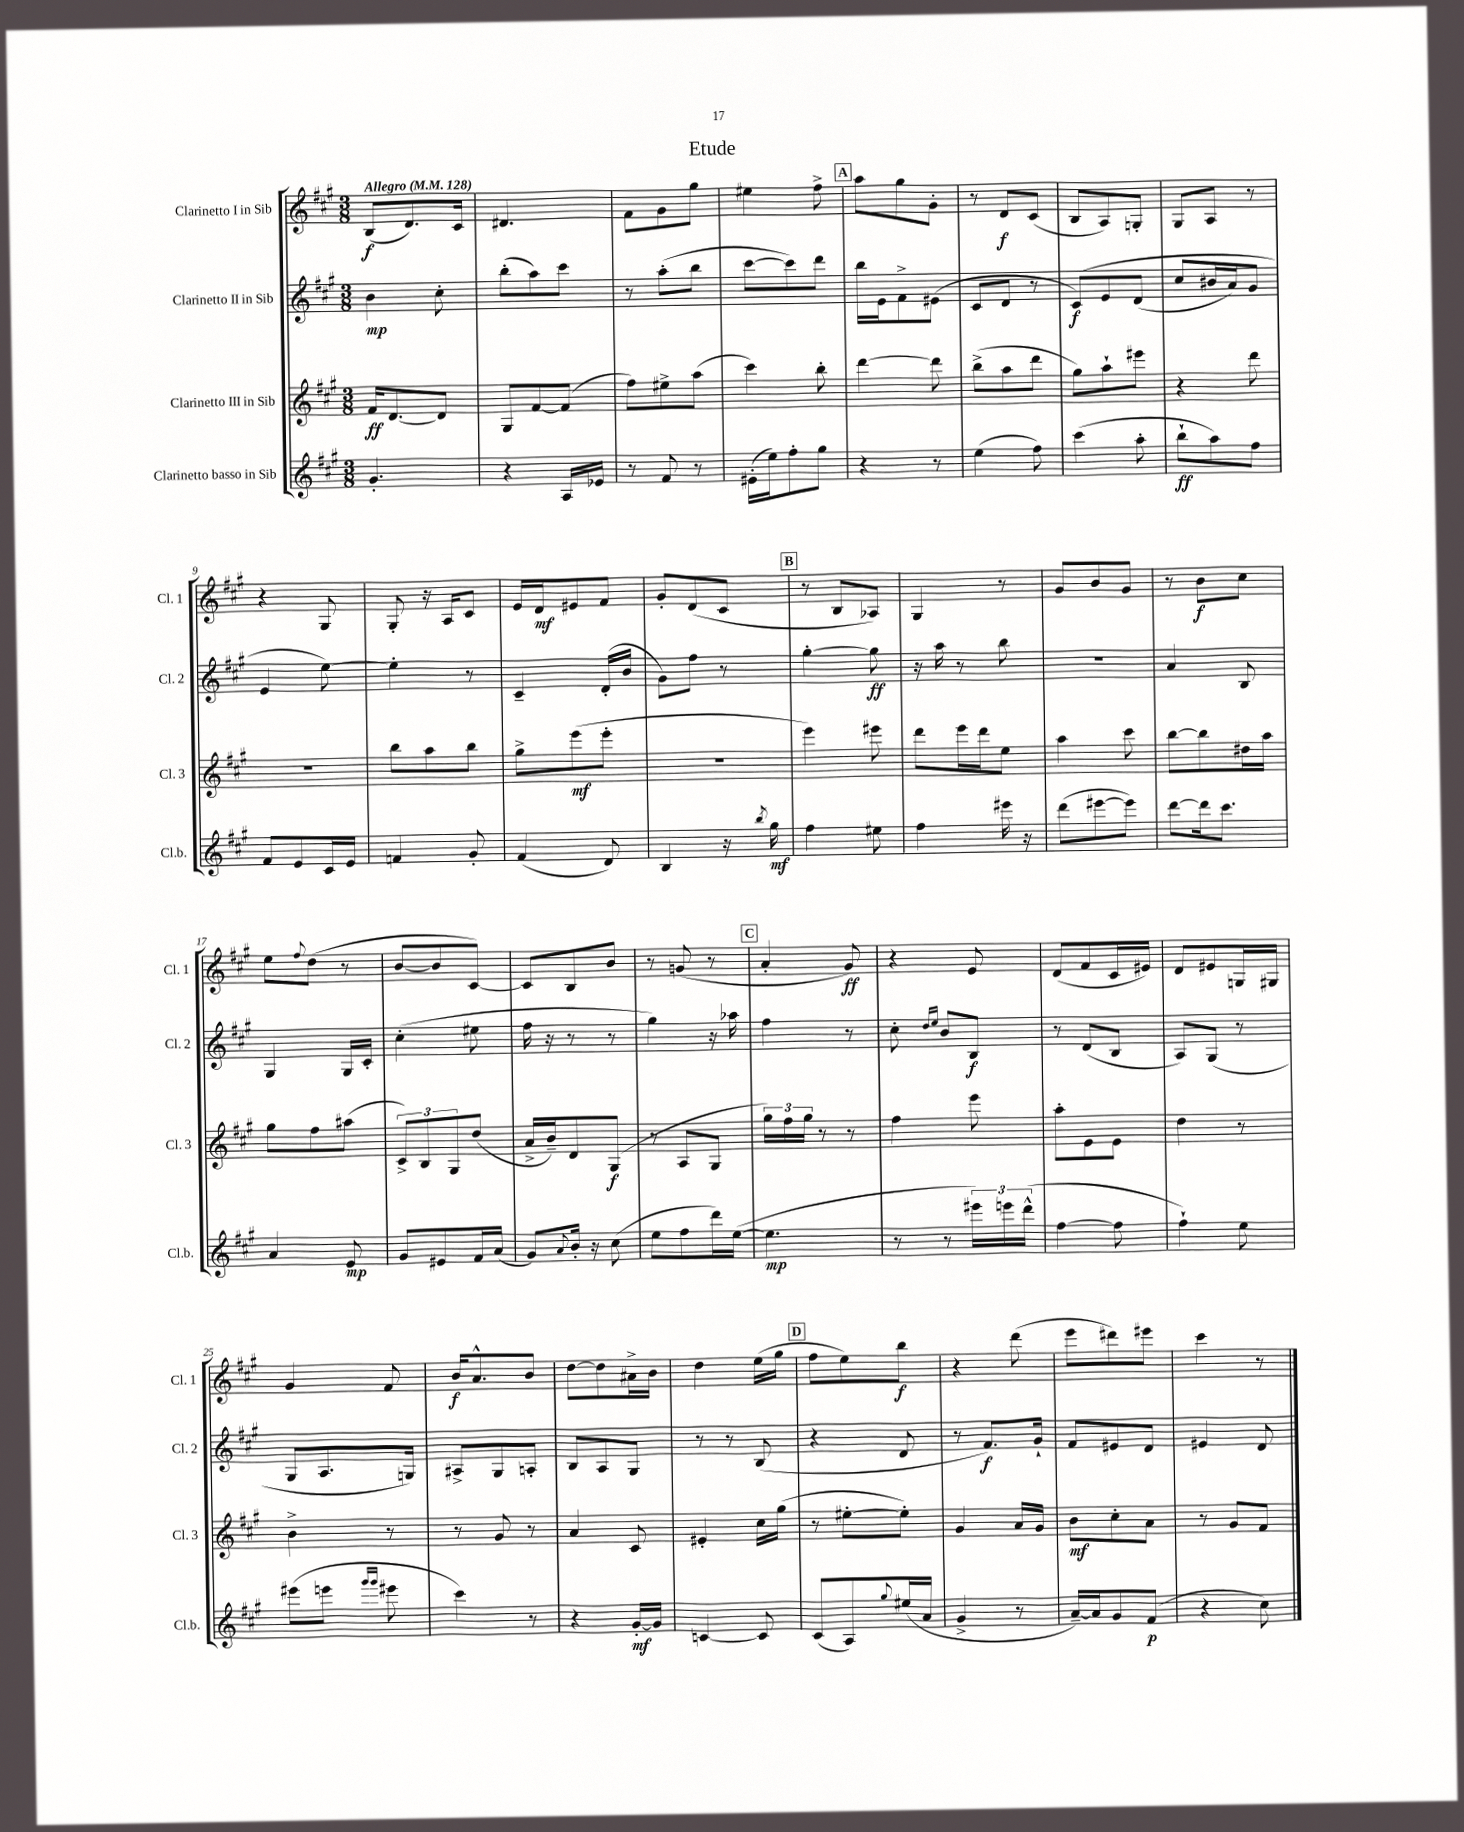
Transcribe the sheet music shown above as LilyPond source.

\header { title = "Etude" }
<<
\new StaffGroup <<
\new Staff = "s0" \with { instrumentName = "Clarinetto I in Sib" shortInstrumentName = "Cl. 1" } {
    \clef treble \key a \major \numericTimeSignature \time 3/8 \tempo "Allegro" 4 = 128
    b8\f( d'8.) cis'16 |
    dis'4. |
    fis'8 gis'8 gis''8 |
    eis''4 fis''8-> |
    \mark \markup { \box "A" } a''8 gis''8 gis'8-. |
    r8 d'8\f cis'8( |
    b8 a8) g8-. |
    gis8 a8 r8 |
    r4 gis8 |
    gis8-. r16 a16 cis'8 |
    e'16 d'16\mf eis'8 fis'8 |
    gis'8-. d'8( cis'8 |
    \mark \markup { \box "B" } r8 b8 aes8) |
    gis4 r8 |
    gis'8 b'8 gis'8 |
    r8 b'8\f cis''8 |
    e''8 \appoggiatura { fis''8 } d''8( r8 |
    b'8~ b'8 cis'8~) |
    cis'8 b8 b'8 |
    r8 g'8( r8 |
    \mark \markup { \box "C" } a'4-. gis'8\ff) |
    r4 e'8 |
    d'8( fis'8 cis'16 eis'16) |
    d'8 eis'8 g16 gis16 |
    gis'4 fis'8 |
    b'16\f a'8.-^ b'8 |
    d''8~ d''8 ais'16-> b'16 |
    d''4 e''16( gis''16 |
    \mark \markup { \box "D" } fis''8 e''8) b''8\f |
    r4 d'''8( |
    e'''8 dis'''8) eis'''8 |
    cis'''4 r8 \bar "|." |
}
\new Staff = "s1" \with { instrumentName = "Clarinetto II in Sib" shortInstrumentName = "Cl. 2" } {
    \clef treble \key a \major \numericTimeSignature \time 3/8
    b'4\mp cis''8-. |
    b''8-.( a''8) cis'''8 |
    r8 a''8-.( b''8 |
    cis'''8~ cis'''8) d'''8 |
    \mark \markup { \box "A" } b''16 e'16 fis'8-> eis'8( |
    cis'8 d'8 r8 |
    cis'8\f)\( e'8 d'8( |
    cis''8 bis'16 a'16) gis'8 |
    e'4 e''8~\) |
    e''4-. r8 |
    cis'4-- d'16-.( b'16 |
    gis'8) fis''8 r8 |
    \mark \markup { \box "B" } gis''4~-. gis''8\ff |
    r16 a''16 r8 b''8 |
    R4. |
    a'4 b8 |
    gis4 gis16 cis'16-. |
    cis''4-.( eis''8 |
    fis''16 r16 r8 r8 |
    gis''4) r16 aes''16 |
    \mark \markup { \box "C" } fis''4 r8 |
    cis''8-. \grace { d''16 e''16 } b'8 b8\f |
    r8 d'8( b8 |
    a8) gis8( r8 |
    gis8 a8. g16) |
    ais8-> gis8 a8-. |
    b8 a8 gis8 |
    r8 r8 b8( |
    \mark \markup { \box "D" } r4 d'8 |
    r8 fis'8.\f) gis'16-! |
    fis'8 eis'8 d'8 |
    eis'4 d'8 \bar "|." |
}
\new Staff = "s2" \with { instrumentName = "Clarinetto III in Sib" shortInstrumentName = "Cl. 3" } {
    \clef treble \key a \major \numericTimeSignature \time 3/8
    fis'16\ff d'8.~ d'8 |
    gis8 fis'8~ fis'8( |
    fis''8) eis''8-> a''8( |
    cis'''4) b''8-. |
    \mark \markup { \box "A" } d'''4~ d'''8 |
    b''8->( a''8 d'''8 |
    gis''8) a''8-! eis'''8 |
    r4 d'''8 |
    R4. |
    b''8 a''8 b''8 |
    gis''8-> e'''8\mf( e'''8-. |
    R4. |
    \mark \markup { \box "B" } e'''4) eis'''8 |
    d'''8 e'''16 d'''16 e''8 |
    a''4 cis'''8 |
    b''8~ b''8 dis''16 a''16 |
    gis''8 fis''8 ais''8( |
    \tuplet 3/2 { cis'8->) b8 gis8 } d''8( |
    a'16-> b'16--) d'8 gis8\f( |
    r8 a8 gis8 |
    \mark \markup { \box "C" } \tuplet 3/2 { gis''16) fis''16 gis''16 } r8 r8 |
    fis''4 e'''8 |
    a''8-. e'8 e'8 |
    d''4 r8 |
    b'4-> r8 |
    r8 gis'8 r8 |
    a'4 cis'8 |
    eis'4-. cis''16 gis''16( |
    \mark \markup { \box "D" } r8 eis''8~-. eis''8-.) |
    gis'4 a'16 gis'16 |
    b'8\mf cis''8-. a'8 |
    r8 gis'8 fis'8 \bar "|." |
}
\new Staff = "s3" \with { instrumentName = "Clarinetto basso in Sib" shortInstrumentName = "Cl.b." } {
    \clef treble \key a \major \numericTimeSignature \time 3/8
    gis'4.-. |
    r4 a16 ees'16 |
    r8 fis'8 r8 |
    eis'16-.( e''16) fis''8-. gis''8 |
    \mark \markup { \box "A" } r4 r8 |
    e''4( fis''8) |
    cis'''4( a''8-. |
    b''8-!\ff a''8) fis''8 |
    fis'8 e'8 cis'16 e'16 |
    f'4 gis'8-. |
    fis'4( d'8) |
    b4 r16 \acciaccatura { b''8 } gis''16\mf |
    \mark \markup { \box "B" } fis''4 eis''8 |
    fis''4 eis'''16 r16 |
    d'''8( eis'''8~ eis'''8) |
    d'''8~ d'''16 cis'''8. |
    a'4 e'8\mp |
    gis'8 eis'8 fis'16 a'16( |
    gis'8) \appoggiatura { a'8 } b'16-. r16 cis''8( |
    e''8 fis''8 d'''16) e''16~( |
    \mark \markup { \box "C" } e''4.\mp |
    r8 r8 \tuplet 3/2 { eis'''16) e'''16 d'''16-^( } |
    fis''4~ fis''8 |
    fis''4-!) e''8 |
    eis'''8( e'''8 \grace { gis'''16 gis'''16 } eis'''8 |
    cis'''4) r8 |
    r4 gis'16~-.\mf gis'16 |
    c'4~ c'8 |
    \mark \markup { \box "D" } cis'8( a8) \appoggiatura { gis''8 } eis''16( a'16 |
    gis'4-> r8 |
    a'16~--) a'16 gis'8 fis'8\p( |
    r4 cis''8) \bar "|." |
}
>>
>>
